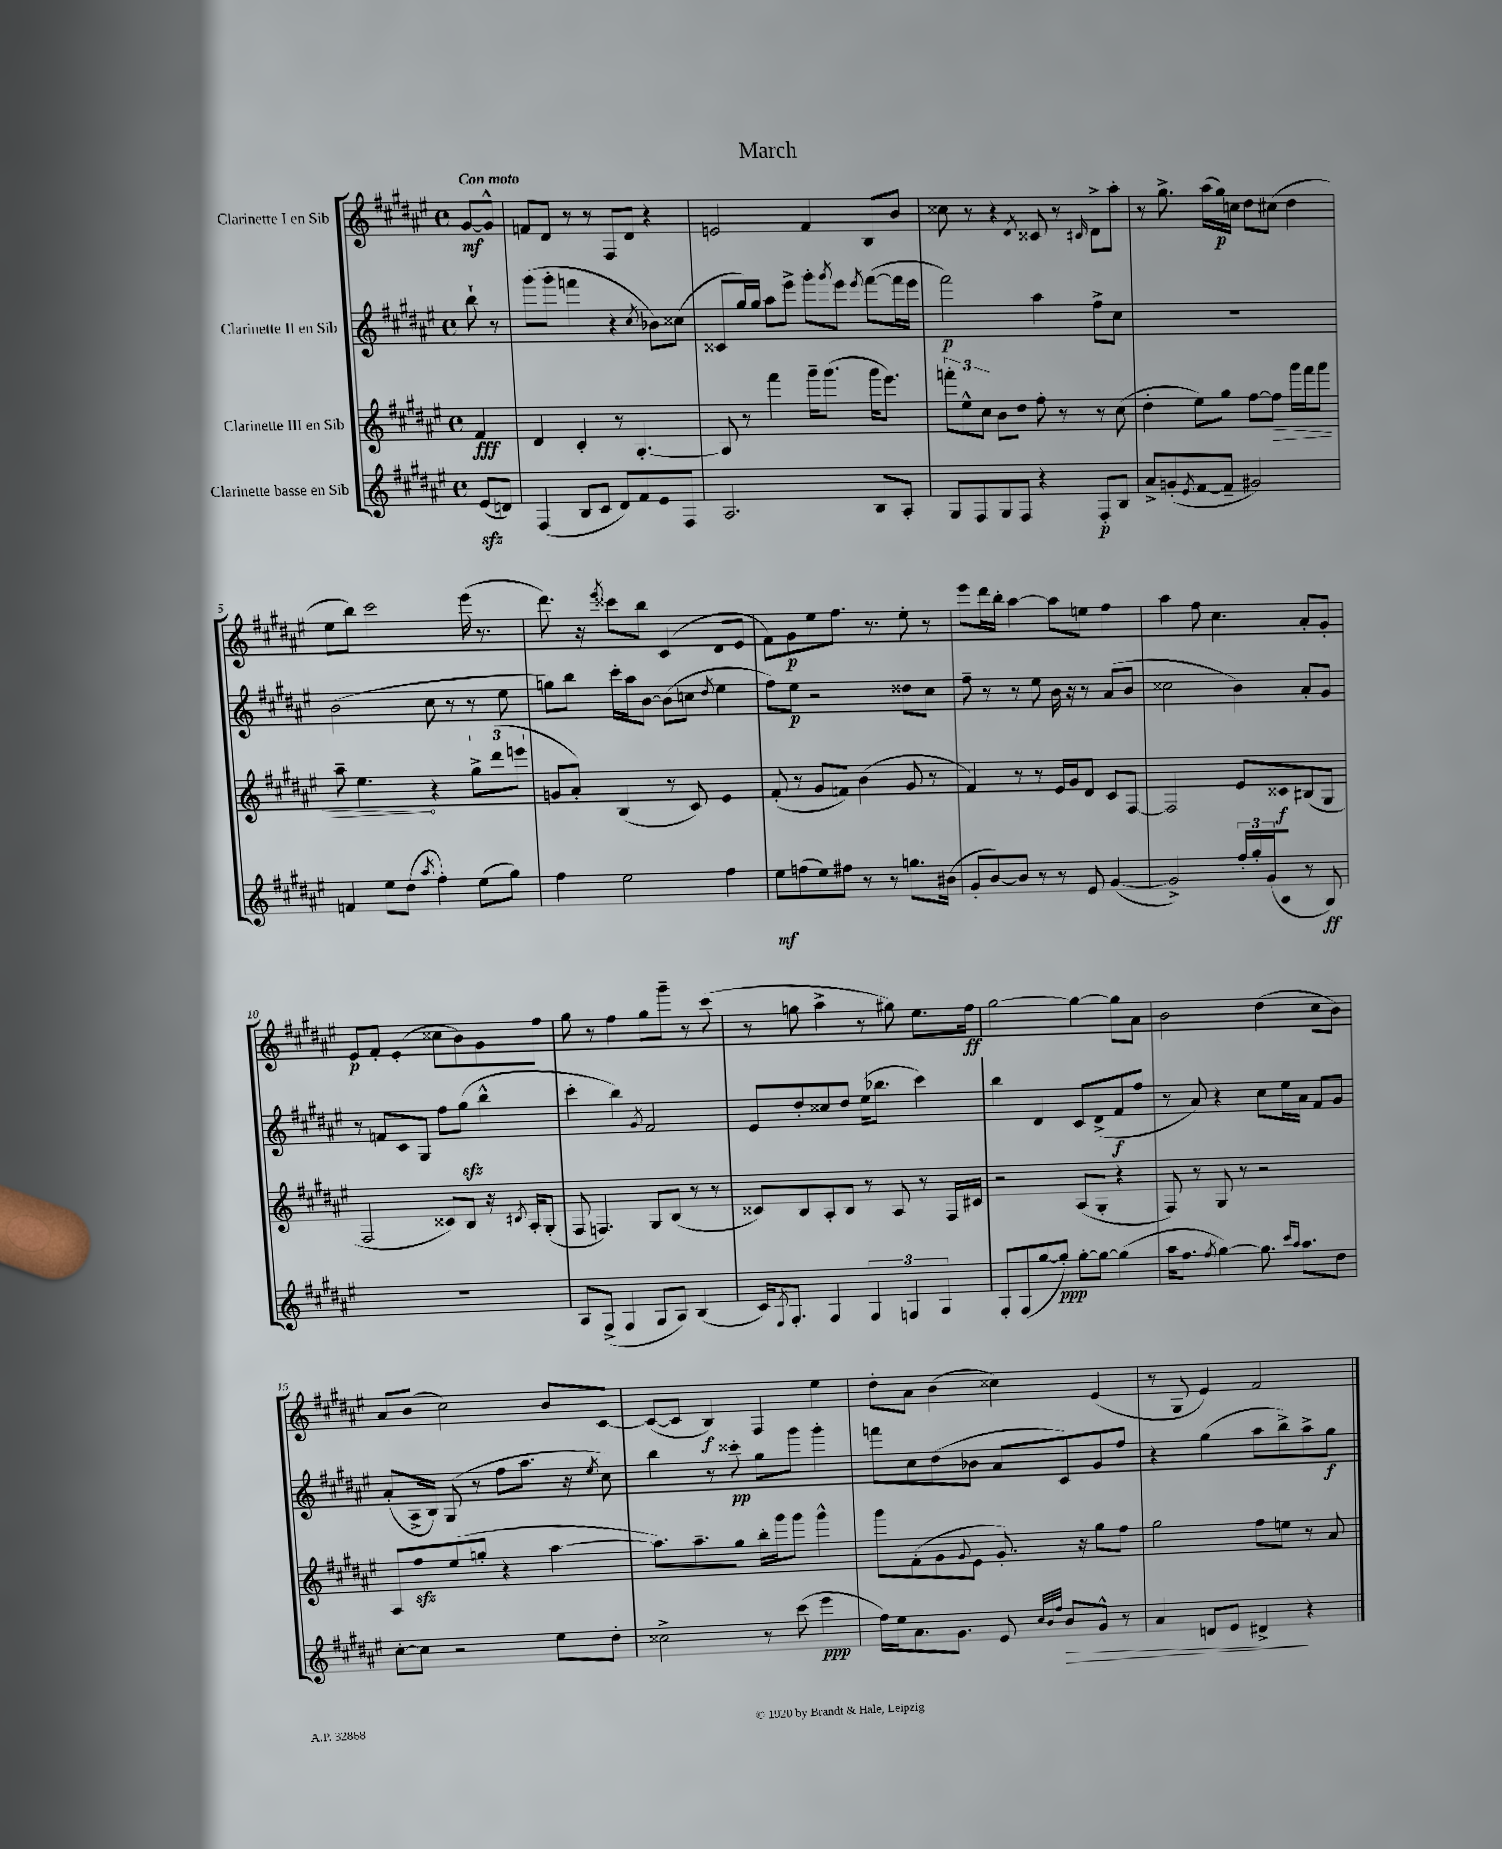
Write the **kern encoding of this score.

**kern	**dynam	**kern	**dynam	**kern	**dynam	**kern	**dynam
*part4	*part4	*part3	*part3	*part2	*part2	*part1	*part1
*staff4	*staff4	*staff3	*staff3	*staff2	*staff2	*staff1	*staff1
*I"Clarinette basse en Sib	*	*I"Clarinette III en Sib	*	*I"Clarinette II en Sib	*	*I"Clarinette I en Sib	*
*clefG2	*	*clefG2	*	*clefG2	*	*clefG2	*
*k[f#c#g#d#a#e#]	*	*k[f#c#g#d#a#e#]	*	*k[f#c#g#d#a#e#]	*	*k[f#c#g#d#a#e#]	*
*M4/4	*	*M4/4	*	*M4/4	*	*M4/4	*
*met(c)	*	*met(c)	*	*met(c)	*	*met(c)	*
=	=	=	=	=	=	=	=
!	!	!	!	!	!	!LO:TX:a:B:t=Con moto	!
(8e#zz/L	.	4f#/	fff	8bb`\	.	[8g#/L	mf
8dn/J)	.	.	.	8r	.	8g#^^/J]	.
=1	=1	=1	=1	=1	=1	=1	=1
(4F#/	.	4d#/	.	(8ggg#\L	.	8fn/L	.
.	.	.	.	8ggg#'\J	.	8d#/J	.
8B/L	.	4c#'/	.	4fffn\	.	8r	.
8c#/J	.	.	.	.	.	8r	.
8d#/L)	.	8r	.	4r	.	8F#/L	.
8f#/	.	[4.A#'/	.	.	.	8d#/J	.
.	.	.	.	8qcc#/	.	.	.
8e#/	.	.	.	8b-X\L)	.	4r	.
8F#/J	.	.	.	(8cc##X\J	.	.	.
=2	=2	=2	=2	=2	=2	=2	=2
2.A#/	.	8A#/]	.	8c##X/L	.	2en/	.
.	.	8r	.	16gg#/L)	.	.	.
.	.	.	.	16gg#/JJ	.	.	.
.	.	4fff#\	.	8aa#\L	.	.	.
.	.	.	.	8eee#^\J	.	.	.
.	.	16ggg#~\KL	.	8ggg#'\L	.	4f#/	.
.	.	(8.ggg#\J	.	.	.	.	.
.	.	.	.	8qggg#/	.	.	.
.	.	.	.	8eee#\J	.	.	.
.	.	.	.	8qeee#/	.	.	.
8B/L	.	16ggg#\KL	.	([8fff#\L	.	8B/L	.
.	.	8.eee#\J)	.	.	.	.	.
8A#'/J	.	.	.	16fff#\L]	.	8b/J	.
.	.	.	.	16eee#\JJ	.	.	.
=3	=3	=3	=3	=3	=3	=3	=3
8G#/L	.	12fffn'\L	.	2fff#\)	p	8cc##X\	.
.	.	12ee#^^\	.	.	.	.	.
8F#/	.	.	.	.	.	8r	.
.	.	12cc#\J	.	.	.	.	.
8G#/	.	8b\L	.	.	.	4r	.
8F#/J	.	8dd#\J	.	.	.	.	.
.	.	.	.	.	.	8qd#/	.
4r	.	8ff#'\	.	4aa#\	.	8c##X/	.
.	.	8r	.	.	.	8r	.
.	.	.	.	.	.	16qqc#X/	.
8F#'/L	p	8r	.	8ff#^\L	.	8d#^\L	.
8B/J	.	(8cc#\	.	8cc#\J	.	8aa#'\J	.
=4	=4	=4	=4	=4	=4	=4	=4
8a#^/L	.	4dd#'\	.	1r	.	8r	.
(8gn'/	.	.	.	.	.	8.gg#^\	.
8qe#/	.	.	.	.	.	.	.
[8f#/	.	8ee#\L)	.	.	.	.	.
.	.	.	.	.	.	(16aa#\LL	.
8f#~/J]	.	8gg#\J	.	.	.	16gg#\)	p
.	.	.	.	.	.	16ccn\JJ	.
2g#X/)	.	[8ff#\L	.	.	.	8dd#\L	.
!	!	!	!LO:HP:b	!	!	!	!
.	.	8ff#\J]	>	.	.	(8cc#X\J	.
.	.	16ggg#\LL	.	.	.	4dd#\	.
.	.	16fff#\J	.	.	.	.	.
.	.	8ggg#\J	.	.	.	.	.
!!LO:LB:g=z
=5	=5	=5	=5	=5	=5	=5	=5
4fn/	.	8aa#~\	.	(2b\	.	8ee#\L	.
.	.	4.ee#\	.	.	.	8bb\J)	.
8ee#\L	.	.	.	.	.	2ccc#\	.
(8dd#\J	.	.	.	.	.	.	.
8qaa#/	.	.	.	.	.	.	.
4ff#'\)	.	4r	]	8cc#\	.	.	.
.	.	.	.	8r	.	.	.
(8ee#\L	.	12gg#^\L	.	8r	.	(16eee#\	.
.	.	.	.	.	.	8.r	.
.	.	(12ddd#\	.	.	.	.	.
8gg#\J)	.	.	.	8ee#\	.	.	.
.	.	12eeen\J	.	.	.	.	.
=6	=6	=6	=6	=6	=6	=6	=6
4ff#\	.	8gn/L	.	8ggn\L)	.	8.ddd#\)	.
.	.	8a#'/J)	.	8bb\J	.	.	.
.	.	.	.	.	.	16r	.
.	.	.	.	.	.	8qeee#/	.
2ee#\	.	(4B/	.	16ccc#'\LL	.	8ccc##X\L	.
.	.	.	.	16aa#\J	.	.	.
.	.	.	.	[8b\J	.	8bb\J	.
.	.	8r	.	(8b\L]	.	(4c#/	.
.	.	8c#/)	.	8ccn\J	.	.	.
.	.	.	.	8qdd#/	.	.	.
4ff#\	.	4e#/	.	4ee#\	.	8d#/L	.
.	.	.	.	.	.	8e#/J	.
=7	=7	=7	=7	=7	=7	=7	=7
8ee#\L	mf	(8f#'/	.	8ff#\L)	.	8f#\L)	.
(8ffn\	.	8r	.	8ee#\J	p	8g#\	p
8ee#\)	.	8g#/L	.	2r	.	8ee#\	.
8ff#X\J	.	8fn/J)	.	.	.	8.ff#\J	.
8r	.	(4b\	.	.	.	.	.
.	.	.	.	.	.	8.r	.
8r	.	.	.	.	.	.	.
8.ggn\L	.	8g#/	.	8dd##X\L	.	8ee#'\	.
.	.	8r	.	8cc#\J	.	8r	.
(16b#X\Jk	.	.	.	.	.	.	.
=8	=8	=8	=8	=8	=8	=8	=8
8g#'/L	.	4f#/)	.	8ff#~\	.	8eee#\L	.
[8b/)	.	.	.	8r	.	16ddd#\L	.
.	.	.	.	.	.	16bb'\JJ	.
8b/J]	.	8r	.	8r	.	[4aa#\	.
8r	.	8r	.	8ee#\	.	.	.
8r	.	16e#/LL	.	16b\	.	8aa#\L]	.
.	.	16g#/J	.	16r	.	.	.
8e#/	.	8d#/J	.	8r	.	8een\J	.
([4g#/	.	8c#/L	.	(8a#/L	.	4ff#\	.
.	.	[8F#/J	.	8b/J	.	.	.
=9	=9	=9	=9	=9	=9	=9	=9
2g#^/])	.	2F#/]	.	2cc##X\	.	4aa#\	.
.	.	.	.	.	.	8ff#\	.
.	.	.	.	.	.	4.cc#\	.
24ff#'/LL	.	8e#/L	.	4b\)	.	.	.
24gg#'/	.	.	.	.	.	.	.
(24g#/J	.	.	.	.	.	.	.
8A#/J	.	8c##X/	f	.	.	.	.
8r	.	(8B#X/	.	8a#'/L	.	8a#'/L	.
8G#/)	ff	8G#/J	.	8g#/J	.	8g#'/J	.
!!LO:LB:g=z
=10	=10	=10	=10	=10	=10	=10	=10
1r	.	2F#/	.	8r	.	8e#/L	p
.	.	.	.	8fn/L	.	8f#'/J	.
.	.	.	.	8c#/	.	(4e#'/	.
.	.	.	.	8G#/J	.	.	.
.	.	8c##X/L)	.	8ff#\L	.	8cc##X\L	.
.	.	8B/J	.	(8gg#zz\J	.	8b\)	.
.	.	16r	.	4bb^^\	.	8g#\	.
.	.	8qc#X/	.	.	.	.	.
.	.	16A#'/KL	.	.	.	.	.
.	.	(8G#'/J	.	.	.	8ff#\J	.
=11	=11	=11	=11	=11	=11	=11	=11
8A#/L	.	8F#/	.	4ccc#'\	.	8gg#\	.
(8F#^/J	.	4.Fn/)	.	.	.	8r	.
4F#/	.	.	.	4bb\)	.	4ff#\	.
.	.	.	.	8qg#/	.	.	.
8G#/L	.	8G#/L	.	2f#/	.	8gg#\L	.
8A#/J)	.	(8B/J	.	.	.	8ggg#~\J	.
(4B/	.	8r	.	.	.	8r	.
.	.	8r	.	.	.	(8ccc#\	.
=12	=12	=12	=12	=12	=12	=12	=12
16c#/KL)	.	8c##X/L)	.	8e#/L	.	8r	.
8qE#/	.	.	.	.	.	.	.
8.F#'/J	.	.	.	.	.	.	.
.	.	8B/	.	8dd#'/	.	8ggn\	.
4F#/	.	8A#'/	.	8cc##X/	.	4aa#^\	.
.	.	8B/J	.	8dd#/J	.	.	.
6F#/	.	8r	.	(16ee#\KL	.	8r	.
.	.	.	.	8.bb-X\J	.	.	.
.	.	8A#/	.	.	.	8gg#X\)	.
6Fn/	.	.	.	.	.	.	.
.	.	8r	.	4ccc#\)	.	8.ee#\L	.
6G#/	.	.	.	.	.	.	.
.	.	16F#/LL	.	.	.	.	.
.	.	16c#X/JJ	.	.	.	16ff#\Jk	ff
=13	=13	=13	=13	=13	=13	=13	=13
8F#'/L	.	2r	.	4bb\	.	[2gg#\	.
(8F#/	.	.	.	.	.	.	.
[8gg#/	.	.	.	4d#/	.	.	.
8gg#'/J])	ppp	.	.	.	.	.	.
[8gg#'\L	.	(8A#/L	.	8c#/L	.	4gg#\_	.
8gg#\J_	.	8G#'/J	.	(8d#^/	.	.	.
(4gg#\]	.	4r	.	8f#/	f	8gg#\L]	.
.	.	.	.	8ff#/J	.	8a#\J	.
=14	=14	=14	=14	=14	=14	=14	=14
16aa#\KL	.	8F#/)	.	8r	.	2b\	.
8.ff#\J	.	.	.	.	.	.	.
.	.	8r	.	8a#/)	.	.	.
8qff#/	.	.	.	.	.	.	.
[4gg#\)	.	8G#/	.	4r	.	.	.
.	.	8r	.	.	.	.	.
8.gg#\]	.	2r	.	8cc#\L	.	(4dd#\	.
.	.	.	.	16ee#\L	.	.	.
16qqccc#/LL	.	.	.	.	.	.	.
16qqaa#/JJ	.	.	.	.	.	.	.
8.aa#\L	.	.	.	16a#\JJ	.	.	.
.	.	.	.	8f#/L	.	8cc#\L	.
8dd#\J	.	.	.	8g#/J	.	8b\J)	.
!!LO:LB:g=z
=15	=15	=15	=15	=15	=15	=15	=15
[8cc#'\L	.	8F#/L	.	(8a#'/L	.	8a#/L	.
8cc#\J]	.	8ff#zz/	.	16A#^/L	.	(8b/J	.
.	.	.	.	16B/JJ)	.	.	.
2r	.	(8ee#/	.	(8G#/	.	2cc#\)	.
.	.	8ggn'/J	.	8r	.	.	.
.	.	4r	.	8ff#\L	.	.	.
.	.	.	.	8.aa#\J	.	.	.
8ee#\L	.	[4aa#\	.	.	.	8b/L	.
.	.	.	.	16r	.	.	.
.	.	.	.	8qee#/	.	.	.
8dd#'\J	.	.	.	8cc#\)	.	[8c#/J	.
=16	=16	=16	=16	=16	=16	=16	=16
2cc##X^\	.	8.aa#\L])	.	4bb\	.	(8c#/L_	.
.	.	.	.	.	.	8c#/J]	.
.	.	8.aa#~\	.	.	.	.	.
.	.	.	.	8r	.	4B/)	f
.	.	8gg#\J	.	8ccc##X'\	pp	.	.
8r	.	16bb'\LL	.	8gg#\L	.	4F#/	.
.	.	16ggg#\J	.	.	.	.	.
(8ccc#\	.	8ggg#\J	.	8ggg#\J	.	.	.
4eee#\	ppp	4ggg#^^\	.	4ggg#'\	.	4ee#\	.
=17	=17	=17	=17	=17	=17	=17	=17
16ff#\LL)	.	8ggg#\L	.	8fffn\L	.	8dd#'\L	.
16ee#\J	.	.	.	.	.	.	.
8.a#\	.	(8f#'\	.	8cc#\	.	8a#\J	.
.	.	8g#\	.	(8dd#\	.	(4b\	.
8.g#\J	.	.	.	.	.	.	.
.	.	8qqg#/	.	.	.	.	.
.	.	8e#\J	.	8b-X\J	.	.	.
8e#/	.	8.g#'/)	.	8a#/L	.	4cc##X\)	.
32qqcc#/LLL	.	.	.	.	.	.	.
32qqb/	.	.	.	.	.	.	.
32qqff#/JJJ	.	.	.	.	.	.	.
!	!LO:HP:b	!	!	!	!	!	!
8b/L	>	.	.	8c#/)	.	.	.
.	.	16r	.	.	.	.	.
8g#^^/J	.	8gg#\L	.	8g#/	.	(4e#/	.
8r	.	8ff#\J	.	8ff#/J	.	.	.
=18	=18	=18	=18	=18	=18	=18	=18
4a#/	.	2gg#\	.	4r	.	8r	.
.	.	.	.	.	.	8G#/	.
8dn/L	.	.	.	(4gg#\	.	4e#/)	.
8e#/J	.	.	.	.	.	.	.
4d#X^/	.	8ff#\L	.	8aa#\L	.	2f#/	.
.	.	8een\J	.	8bb^\)	.	.	.
4r	]	8r	.	8aa#^\	.	.	.
.	.	8a#/	.	8gg#\J	f	.	.
==	==	==	==	==	==	==	==
*-	*-	*-	*-	*-	*-	*-	*-
